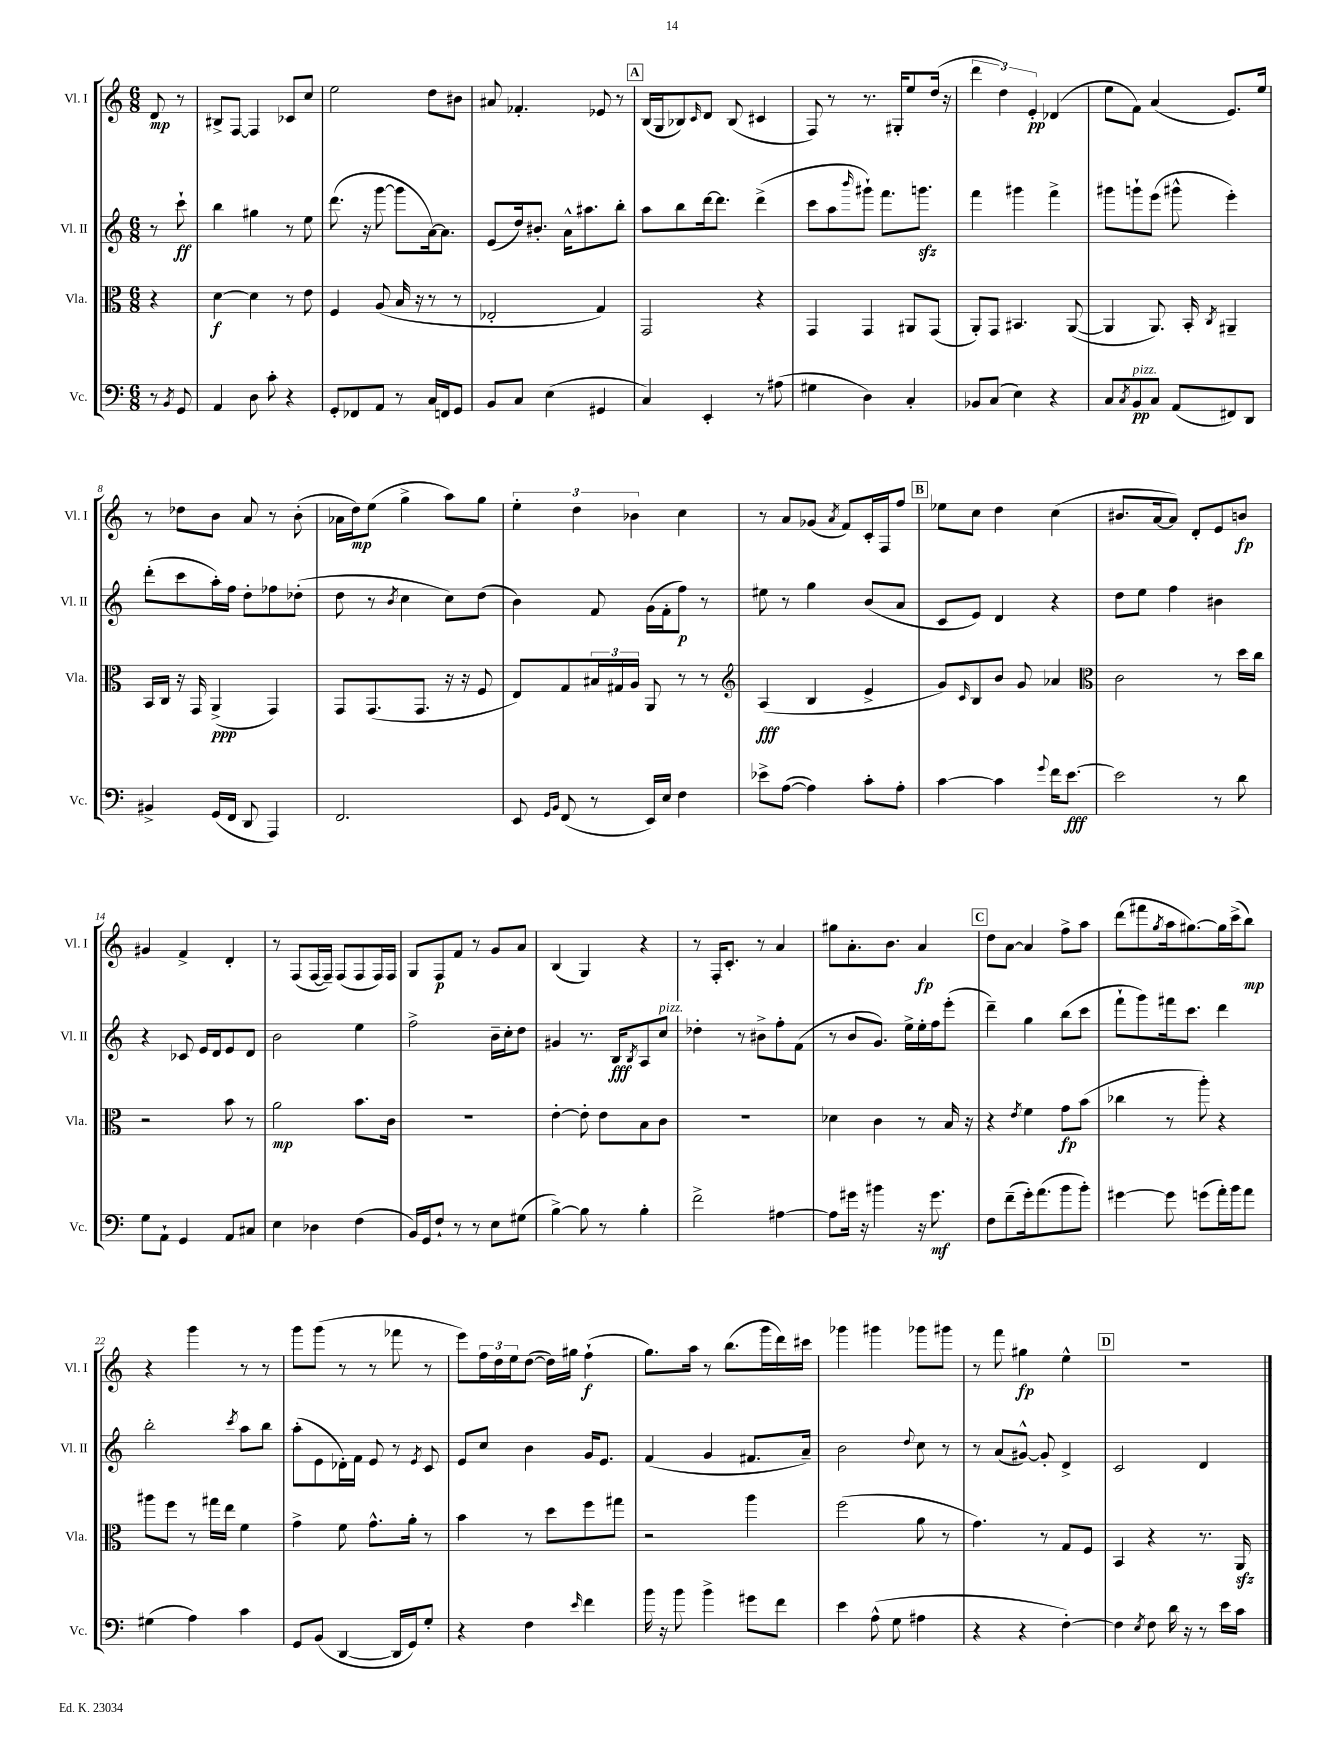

**kern	**dynam	**kern	**dynam	**kern	**dynam	**kern	**dynam
*part4	*part4	*part3	*part3	*part2	*part2	*part1	*part1
*staff4	*staff4	*staff3	*staff3	*staff2	*staff2	*staff1	*staff1
*I"Vc.	*	*I"Vla.	*	*I"Vl. II	*	*I"Vl. I	*
*I'Vc.	*	*I'Vla.	*	*I'Vl. II	*	*I'Vl. I	*
*clefF4	*	*clefC3	*	*clefG2	*	*clefG2	*
*k[]	*	*k[]	*	*k[]	*	*k[]	*
*M6/8	*	*M6/8	*	*M6/8	*	*M6/8	*
=	=	=	=	=	=	=	=
8r	.	4r	.	8r	.	8d/	mp
8qBB/	.	.	.	.	.	.	.
8GG/	.	.	.	8ccc`\	ff	8r	.
=1	=1	=1	=1	=1	=1	=1	=1
4AA/	.	[4d\	f	4bb\	.	8B#X^/L	.
.	.	.	.	.	.	[8F/J	.
8D\	.	4d\]	.	4gg#X\	.	4F/]	.
8c'\	.	.	.	.	.	.	.
4r	.	8r	.	8r	.	8c-X/L	.
.	.	8e\	.	8ee\	.	8cc/J	.
=2	=2	=2	=2	=2	=2	=2	=2
8GG'/L	.	4F/	.	(8.ddd\	.	2ee\	.
8FF-X/	.	.	.	.	.	.	.
.	.	.	.	16r	.	.	.
8AA/J	.	(8A/	.	[8ggg\	.	.	.
8r	.	16B/	.	8ggg\L]	.	.	.
.	.	16r	.	.	.	.	.
16C/LL	.	8r	.	[16a\k)	.	8dd\L	.
16FFn/J	.	.	.	8.a\J]	.	.	.
8GG/J	.	8r	.	.	.	8b#X\J	.
=3	=3	=3	=3	=3	=3	=3	=3
8BB/L	.	2E-X'/	.	(8e/L	.	8a#X/	.
8C/J	.	.	.	16dd/k)	.	4.f-X'/	.
.	.	.	.	8.b#X'/J	.	.	.
(4E\	.	.	.	.	.	.	.
.	.	.	.	16a^^\KL	.	.	.
.	.	.	.	8.aa#X\	.	.	.
4GG#X/	.	4G/)	.	.	.	8e-X/	.
.	.	.	.	8bb'\J	.	8r	.
!!LO:REH:place=s1:t=A
=4	=4	=4	=4	=4	=4	=4	=4
4C/)	.	2GG/	.	8aa\L	.	(16B/LL	.
.	.	.	.	.	.	16G/J	.
.	.	.	.	8bb\	.	8B-X/)	.
.	.	.	.	.	.	16qqc/	.
4EE'/	.	.	.	[16ddd\k	.	8d/J	.
.	.	.	.	8.ddd\J]	.	.	.
.	.	.	.	.	.	(8B-/	.
8r	.	4r	.	(4ddd^\	.	4c#X/	.
(8A#X\	.	.	.	.	.	.	.
=5	=5	=5	=5	=5	=5	=5	=5
4G#X\	.	4GG/	.	8ccc\L	.	8F/)	.
.	.	.	.	8aa\	.	8r	.
.	.	.	.	16qqbbb/	.	.	.
4D\)	.	4GG/	.	8ggg#X`\J)	.	8.r	.
.	.	.	.	8.fff\L	.	.	.
.	.	.	.	.	.	16G#X'/KL	.
4C'/	.	8AA#X/L	.	.	.	8ee/	.
.	.	.	.	8.gggnzz\J	.	.	.
.	.	(8GG/J	.	.	.	(16dd/Jk	.
.	.	.	.	.	.	16r	.
=6	=6	=6	=6	=6	=6	=6	=6
8BB-X/L	.	8AA'/L)	.	4fff\	.	6ddd\	.
(8C/J	.	8GG/J	.	.	.	.	.
.	.	.	.	.	.	6dd\)	.
4E\)	.	4.BB#X/	.	4ggg#X\	.	.	.
.	.	.	.	.	.	6e'/	pp
4r	.	.	.	4fff^\	.	(4d-X/	.
.	.	([8AA/	.	.	.	.	.
=7	=7	=7	=7	=7	=7	=7	=7
8C/L	.	4AA/]	.	8ggg#X\L	.	8ee\L	.
8qC/	.	.	.	.	.	.	.
!LO:TX:a:i:t=pizz.	!	!	!	!	!	!	!
8BB/	pp	.	.	8gggn`\	.	8f\J)	.
8C/J	.	8.AA/)	.	(8eee\J	.	(4a/	.
(8AA/L	.	.	.	8ggg#X^^\	.	.	.
.	.	16BB'/	.	.	.	.	.
.	.	8qC/	.	.	.	.	.
8FF#X/)	.	4AA#X~/	.	4eee'\)	.	8.e/L)	.
8DD/J	.	.	.	.	.	.	.
.	.	.	.	.	.	16ee/Jk	.
!!LO:LB:g=z
=8	=8	=8	=8	=8	=8	=8	=8
4BB#X^/	.	16BB/LL	.	(8ddd'\L	.	8r	.
.	.	16C/JJ	.	.	.	.	.
.	.	16r	.	8ccc\	.	8dd-X\L	.
.	.	16GG/	.	.	.	.	.
(16GG/LL	.	(4AA^/	ppp	16aa'\L)	.	8b\J	.
16FF/JJ	.	.	.	16ff\JJ	.	.	.
8DD/	.	.	.	8dd'\L	.	8a/	.
4AAA/)	.	4GG/)	.	8ff-X\	.	8r	.
.	.	.	.	(8dd-X'\J	.	(8b'\	.
=9	=9	=9	=9	=9	=9	=9	=9
2.FF/	.	8GG/L	.	8dd\	.	16a-X\LL	.
.	.	.	.	.	.	16dd\J)	mp
.	.	(8.GG/	.	8r	.	(8ee\J	.
.	.	.	.	8qb/	.	.	.
.	.	.	.	4cc\	.	4gg^\	.
.	.	8.GG/J	.	.	.	.	.
.	.	16r	.	8cc\L)	.	8aa\L)	.
.	.	16r	.	.	.	.	.
.	.	8F/	.	(8dd\J	.	8gg\J	.
=10	=10	=10	=10	=10	=10	=10	=10
8EE/	.	8E/L)	.	4b\)	.	6ee'\	.
16qqGG/LL	.	.	.	.	.	.	.
16qqBB/JJ	.	.	.	.	.	.	.
(8FF/	.	8G/	.	.	.	.	.
.	.	.	.	.	.	6dd\	.
8r	.	24B#X/L	.	8f/	.	.	.
.	.	24G#X/	.	.	.	.	.
.	.	24A/JJ	.	.	.	6b-X\	.
16EE/LL)	.	8AA/	.	(16g\LL	.	.	.
16E/JJ	.	.	.	16f'\J	.	.	.
4F\	.	8r	.	8ff\J)	p	4cc\	.
.	.	8r	.	8r	.	.	.
=11	=11	=11	=11	=11	=11	=11	=11
*	*	*clefG2	*	*	*	*	*
8e-X^\L	.	(4A/	fff	8ee#X\	.	8r	.
([8A\J	.	.	.	8r	.	8a/L	.
4A\])	.	4B/	.	4gg\	.	(8g-X/J	.
.	.	.	.	.	.	8qa/	.
.	.	.	.	.	.	8f/L)	.
8c'\L	.	4e^/	.	(8b/L	.	16c'/L	.
.	.	.	.	.	.	16F/J	.
8A'\J	.	.	.	8a/J	.	8ff/J	.
!!LO:REH:place=s1:t=B
=12	=12	=12	=12	=12	=12	=12	=12
[4c\	.	8g/L)	.	8c/L	.	8ee-X\L	.
.	.	16qqc/	.	.	.	.	.
.	.	8B/	.	8e/J)	.	8cc\J	.
4c\]	.	8b/J	.	4d/	.	4dd\	.
.	.	8g/	.	.	.	.	.
8qqg/	.	.	.	.	.	.	.
16f\KL	.	4a-X/	.	4r	.	(4cc\	.
[8.e\J	fff	.	.	.	.	.	.
=13	=13	=13	=13	=13	=13	=13	=13
*	*	*clefC3	*	*	*	*	*
2e\]	.	2c\	.	8dd\L	.	8.b#X/L	.
.	.	.	.	8ee\J	.	.	.
.	.	.	.	.	.	[16a/k	.
.	.	.	.	4ff\	.	8a/J])	.
.	.	.	.	.	.	8d'/L	.
8r	.	8r	.	4b#X\	.	8e/	.
8d\	.	16dd\LL	.	.	.	8bn/J	fp
.	.	16cc\JJ	.	.	.	.	.
!!LO:LB:g=z
=14	=14	=14	=14	=14	=14	=14	=14
8G\L	.	2r	.	4r	.	4g#X/	.
8AA`\J	.	.	.	.	.	.	.
4GG/	.	.	.	8c-X/	.	4f^/	.
.	.	.	.	16e/LL	.	.	.
.	.	.	.	16d/J	.	.	.
8AA/L	.	8b\	.	8e/	.	4d'/	.
8C#X/J	.	8r	.	8d/J	.	.	.
=15	=15	=15	=15	=15	=15	=15	=15
4E\	.	2a\	mp	2b\	.	8r	.
.	.	.	.	.	.	(8F/L	.
4D-X\	.	.	.	.	.	[16F/L	.
.	.	.	.	.	.	16F~/JJ])	.
.	.	.	.	.	.	(8F/L	.
(4F\	.	8.b\L	.	4ee\	.	8F/	.
.	.	.	.	.	.	16F/L)	.
.	.	16c\Jk	.	.	.	16F/JJ	.
=16	=16	=16	=16	=16	=16	=16	=16
16BB/LL)	.	2.r	.	2ff^\	.	8G/L	.
16GG/J	.	.	.	.	.	.	.
8F`/J	.	.	.	.	.	8F/	p
8r	.	.	.	.	.	8f/J	.
8r	.	.	.	.	.	8r	.
8E\L	.	.	.	16b~\LL	.	8g/L	.
.	.	.	.	16cc'\J	.	.	.
(8G#X\J	.	.	.	8dd\J	.	8a/J	.
=17	=17	=17	=17	=17	=17	=17	=17
[4B^\)	.	[4e'\	.	4g#X/	.	(4B/	.
8B\]	.	8e'\]	.	8.r	.	4G/)	.
8r	.	8e\L	.	.	.	.	.
.	.	.	.	16B/KL	fff	.	.
.	.	.	.	8qB/	.	.	.
4B'\	.	8B\	.	8A/	.	4r	.
!	!	!	!	!LO:TX:a:i:t=pizz.	!	!	!
.	.	8c\J	.	8cc/J	.	.	.
=18	=18	=18	=18	=18	=18	=18	=18
2f^\	.	2.r	.	4dd-X'\	.	8r	.
.	.	.	.	.	.	16F'/KL	.
.	.	.	.	.	.	8.c'/J	.
.	.	.	.	8r	.	.	.
.	.	.	.	8b#X^\L	.	8r	.
[4A#X\	.	.	.	8ff'\	.	4a/	.
.	.	.	.	(8f\J	.	.	.
=19	=19	=19	=19	=19	=19	=19	=19
8A#\L]	.	4d-X\	.	8r	.	8gg#X\L	.
16g#X\Jk	.	.	.	8b/L	.	8.a'\	.
16r	.	.	.	.	.	.	.
4b#X\	.	4c\	.	8.g/J)	.	.	.
.	.	.	.	.	.	8.b\J	.
.	.	.	.	16ee^\LL	.	.	.
16r	.	8r	.	16ee'\	.	4a/	fp
8.g#\	mf	.	.	16ff\J	.	.	.
.	.	16B/	.	(8eee'\J	.	.	.
.	.	16r	.	.	.	.	.
!!LO:REH:place=s1:t=C
=20	=20	=20	=20	=20	=20	=20	=20
8F\L	.	4r	.	4ddd~\)	.	8dd\L	.
(8f~\	.	.	.	.	.	[8a\J	.
.	.	8qe/	.	.	.	.	.
16g'\k)	.	4f\	.	4gg\	.	4a/]	.
(8.a\	.	.	.	.	.	.	.
8b\	.	8g\L	fp	(8bb\L	.	8ff^\L	.
8b'\J)	.	(8b\J	.	8ccc\J	.	8aa\J	.
=21	=21	=21	=21	=21	=21	=21	=21
[4g#X\	.	4cc-X\	.	8fff`\L	.	(8ddd\L	.
.	.	.	.	8ggg\)	.	8fff#X\	.
.	.	.	.	.	.	8qgg/	.
8g#\]	.	8r	.	16fff#X\k	.	16aa\k	.
.	.	.	.	8.ccc\J	.	[8.gg#X\)	.
(8gn\L	.	8aa'\)	.	.	.	.	.
16a'\L)	.	4r	.	4ddd\	.	16gg#\L]	.
16b\J	.	.	.	.	.	(16ccc^\J	.
8a\J	.	.	.	.	.	8bb\J)	mp
!!LO:LB:g=z
=22	=22	=22	=22	=22	=22	=22	=22
(4G#X\	.	8aa#X\L	.	2bb'\	.	4r	.
.	.	8ff\J	.	.	.	.	.
4A\)	.	8r	.	.	.	4ggg\	.
.	.	16gg#X\LL	.	.	.	.	.
.	.	16ee\JJ	.	.	.	.	.
.	.	.	.	8qccc/	.	.	.
4c\	.	4f\	.	8aa\L	.	8r	.
.	.	.	.	8bb\J	.	8r	.
=23	=23	=23	=23	=23	=23	=23	=23
8GG/L	.	4g^\	.	(8aa'\L	.	8ggg\L	.
(8BB/J	.	.	.	8e\	.	(8ggg\J	.
[4DD/	.	8f\	.	16d-X'\L)	.	8r	.
.	.	.	.	16f\JJ	.	.	.
.	.	8.g^^\L	.	8e/	.	8r	.
16DD/LL]	.	.	.	8r	.	8fff-X\	.
16GG/J)	.	16a'\Jk	.	.	.	.	.
.	.	.	.	8qe/	.	.	.
8G'/J	.	8r	.	8c/	.	8r	.
=24	=24	=24	=24	=24	=24	=24	=24
4r	.	4b\	.	8e/L	.	8eee\L)	.
.	.	.	.	8cc/J	.	24ff\L	.
.	.	.	.	.	.	24dd\	.
.	.	.	.	.	.	24ee\J	.
4F\	.	8r	.	4b\	.	([8dd\J	.
.	.	8dd\L	.	.	.	16dd\LL])	.
.	.	.	.	.	.	16gg#X\JJ	.
16qqe/	.	.	.	.	.	.	.
4f\	.	8ff\	.	16g/KL	.	(4ff`\	f
.	.	.	.	8.e/J	.	.	.
.	.	8gg#X\J	.	.	.	.	.
=25	=25	=25	=25	=25	=25	=25	=25
16b\	.	2r	.	(4f/	.	8.gg\L)	.
16r	.	.	.	.	.	.	.
8b\	.	.	.	.	.	.	.
.	.	.	.	.	.	16aa\Jk	.
4b^\	.	.	.	4g/	.	8r	.
.	.	.	.	.	.	(8.bb\L	.
8g#X\L	.	4aa\	.	8.f#X/L	.	.	.
.	.	.	.	.	.	16ggg\L	.
8f\J	.	.	.	.	.	16ddd\)	.
.	.	.	.	16a~/Jk)	.	16ccc#X\JJ	.
=26	=26	=26	=26	=26	=26	=26	=26
4e\	.	(2ff\	.	2b\	.	4ggg-X\	.
(8A^^\	.	.	.	.	.	4ggg#X\	.
8G\	.	.	.	.	.	.	.
.	.	.	.	8qqdd/	.	.	.
4A#X\	.	8a\	.	8cc\	.	8ggg-X\L	.
.	.	8r	.	8r	.	8ggg#X\J	.
=27	=27	=27	=27	=27	=27	=27	=27
4r	.	4.g\)	.	8r	.	8r	.
.	.	.	.	(8a/L	.	8fff\	.
4r	.	.	.	[8g#X^^/J)	.	4gg#X\	fp
.	.	8r	.	8g#'/]	.	.	.
[4F'\)	.	8G/L	.	4d^/	.	4ee^^\	.
.	.	8F/J	.	.	.	.	.
!!LO:REH:place=s1:t=D
=28	=28	=28	=28	=28	=28	=28	=28
4F\]	.	4BB/	.	2c/	.	2.r	.
8qE/	.	.	.	.	.	.	.
8F\	.	4r	.	.	.	.	.
16d\	.	.	.	.	.	.	.
16r	.	.	.	.	.	.	.
8r	.	8.r	.	4d/	.	.	.
16e\LL	.	.	.	.	.	.	.
16c\JJ	.	16AAzz/	.	.	.	.	.
==	==	==	==	==	==	==	==
*-	*-	*-	*-	*-	*-	*-	*-
